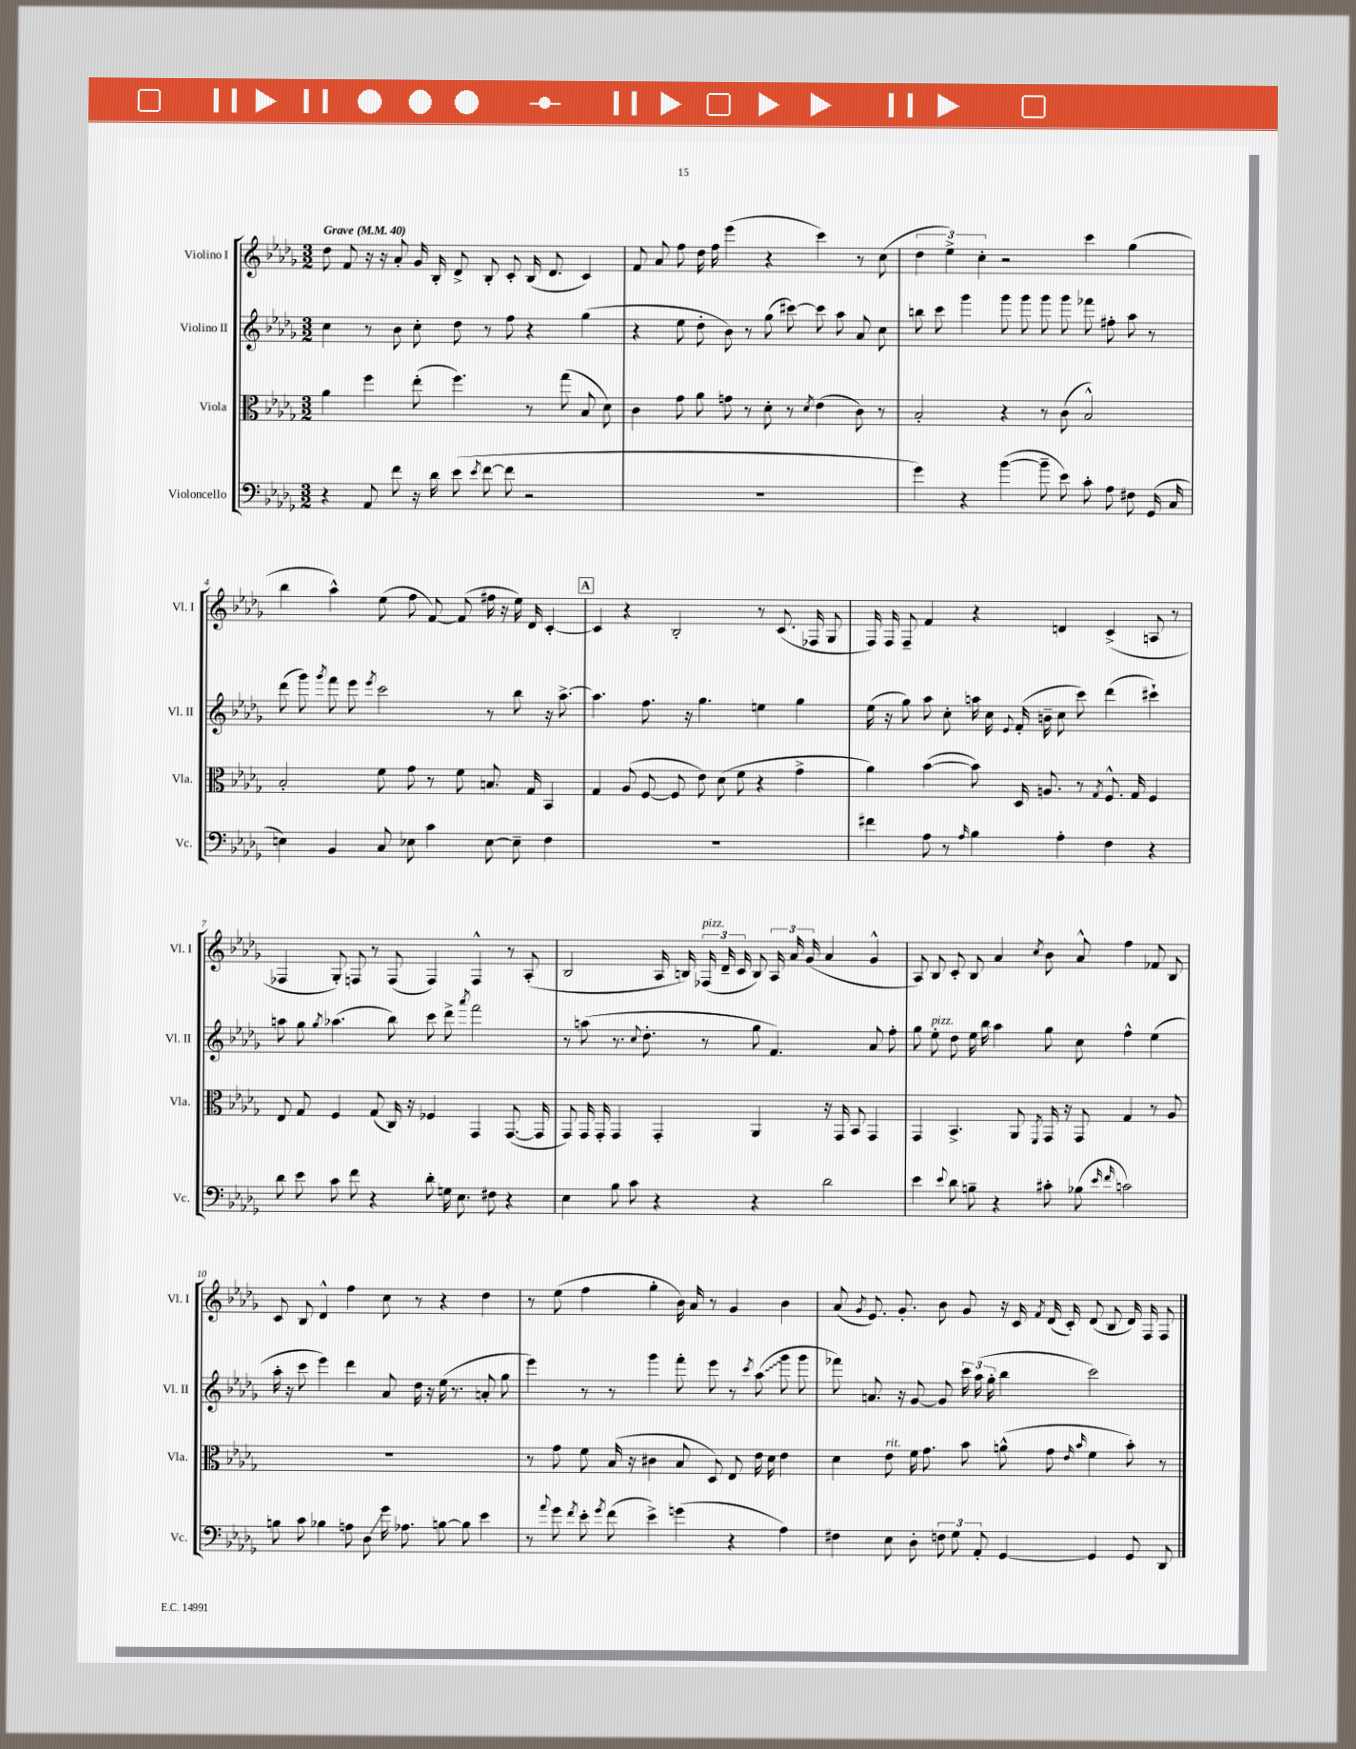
<<
\new StaffGroup <<
\new Staff = "s0" \with { instrumentName = "Violino I" shortInstrumentName = "Vl. I" } {
    \clef treble \key des \major \numericTimeSignature \time 3/2 \tempo "Grave" 4 = 40
    \autoBeamOff des''8 f'8 r16 r16 aes'8-. ges'16 bes16-. des'8-> bes8-. c'8-. bes16( des'8. c'4) |
    f'8 aes'8 f''8 des''16 f''16 ees'''4( r4 c'''4) r8 c''8( |
    \tuplet 3/2 { des''4 ees''4->) c''4-. } r2 c'''4 ges''4( |
    bes''4 aes''4-^) ees''8( f''8 f'8~) f'8( fis''16 r16 ees''16) des'16 c'4~-. |
    \mark \markup { \box "A" } c'4 r4 bes2-. r8 c'8.( fes16 ges8 |
    f16) f16 f8-- f'4 r4 d'4 c'4->( a8 r8 |
    fes4 ges8-.) f8 r8 f8( f4) f4-^ r8 aes8-.( |
    bes2 aes16 b16) \tuplet 3/2 { fes16^\markup { \italic "pizz." }( des'16-- c'16 } b8) \tuplet 3/2 { aes16 aes'16 ges'16( } aes'4 ges'4-^ |
    aes8) bes8 c'8-. bes8 aes'4 \acciaccatura { c''8 } bes'8 aes'8-^ f''4 fes'8 bes8 |
    c'8 bes8 des'4-^ f''4 c''8 r8 r4 des''4 |
    r8 ees''8( f''4 ges''4-. bes'16) aes'16 r8 ges'4 bes'4 |
    aes'8( \acciaccatura { ges'8 } ees'8.) ges'8.-. bes'8 ges'8 r16 c'16 \acciaccatura { f'8 } des'16( c'16-.) des'8( bes8 des'16) f16 f8 \bar "|." |
}
\new Staff = "s1" \with { instrumentName = "Violino II" shortInstrumentName = "Vl. II" } {
    \clef treble \key des \major \numericTimeSignature \time 3/2
    \autoBeamOff c''4 r8 bes'8 c''8-. des''8 r8 f''8 r4 ges''4( |
    r4 ees''8 des''8-. bes'8) r8 ges''8( cis'''8~) cis'''8 aes''8 aes'8 c''8 |
    b''8 c'''8 ges'''4 ges'''8 ges'''8 ges'''8 ges'''8 fes'''8 fis''8-. aes''8 r8 |
    des'''8( ges'''8) \acciaccatura { ges'''8 } f'''8 ees'''8 \acciaccatura { ees'''8 } c'''2 r8 bes''8 r16 aes''8.~-> |
    \mark \markup { \box "A" } aes''4. f''8. r16 ges''4. e''4 ges''4 |
    ees''16( r16 ges''8) aes''8 c''8-. a''16 c''16 \appoggiatura { ees'8 } f'16-.( b'16-- c''8 c'''8) des'''4( cis'''4-!) |
    a''8 ges''8 \acciaccatura { ges''8 } aes''4.( bes''8) c'''8 des'''8-> \acciaccatura { aes'''8 } f'''2 |
    r8 a''8( r8. \appoggiatura { c''8 } des''8.-. r8 ges''8 f'4.) aes'8 f''8-. |
    ges''8 ees''8-.^\markup { \italic "pizz." } des''8 ees''16 bes''16 aes''4 ges''8 c''8 f''4-^ ees''4( |
    aes''16-. r16 c'''8 ees'''4) des'''4 aes'8 des''16 r16 ees''16( r8. a'8-. ges''8 |
    ees'''4) r8 r8 ges'''4 f'''8-. ees'''8 r8 \acciaccatura { c'''8 } \once \override Glissando.style = #'zigzag aes''8\glissando( ges'''8 ges'''8 |
    fes'''8) a'8. r16 ges'8~ ges'8 \tuplet 3/2 { c'''16 aes''16( ges''16-. } bes''4 c'''2) \bar "|." |
}
\new Staff = "s2" \with { instrumentName = "Viola" shortInstrumentName = "Vla." } {
    \clef alto \key des \major \numericTimeSignature \time 3/2
    \autoBeamOff aes'4 f''4 ees''8-.( f''4.) r8 ges''8( bes8 des'8) |
    c'4 ges'8 aes'8 g'8 r8 des'8-. r8 \acciaccatura { des'8 } ees'4( c'8) r8 |
    bes2-. r4 r8 c'8( bes2-^) |
    bes2-. f'8 ges'8 r8 f'8 b8. ges16 bes,4 |
    \mark \markup { \box "A" } ges4 aes8( f8~ f8 ees'8) des'8( f'8 r4 ges'4-> |
    aes'4) bes'4~( bes'8) des16 a8. r8 \acciaccatura { ges8 } f8.-^ ges16 f4 |
    ees8 ges8 f4 ges8( c16) r16 fes4 ges,4 ges,8.~( ges,16 |
    ges,8) ges,16 ges,16-. ges,4 ges,4-. aes,4 r16 ges,16 bes,8 ges,4 |
    ges,4 bes,4.-> aes,8 \acciaccatura { f,8 } ges,16 r16 ges,8 ges4 r8 aes8 |
    R1. |
    r8 ges'8 f'8 bes16( r16 cis'4 bes8 des8) ees8 ees'16 des'16 ees'4 |
    des'4 ees'8^\markup { \italic "rit." } f'16 ges'8. bes'8 a'8-^( ges'8 \grace { ees'16 bes'16 } f'4 bes'8-.) r8 \bar "|." |
}
\new Staff = "s3" \with { instrumentName = "Violoncello" shortInstrumentName = "Vc." } {
    \clef bass \key des \major \numericTimeSignature \time 3/2
    \autoBeamOff r4 aes,8 f'8 r16 des'16 ees'8( \acciaccatura { ees'8 } f'8~ f'8 r2 |
    R1. |
    ges'4) r4 bes'4~( bes'8-- ees'8) c'8-. aes8 fis8 ges,16( c16 |
    e4) bes,4 c8 ees8 c'4 ees8~ ees8-- f4 |
    \mark \markup { \box "A" } R1. |
    fis'4 aes8 r8 \grace { aes16 } bes4 aes4-. f4 r4 |
    des'8 ees'8 c'8 f'8 r4 des'8-. g16 ees8. fis8 r4 |
    ees4 bes8 c'8 r4 r4 des'2 |
    ees'4 \appoggiatura { ees'8 } des'8 b8-- r4 cis'8-. bes8( \grace { ees'16 f'16 } c'2) |
    b8 c'8 bes4 a8 des8\glissando ges'16 aes8. b8~ b8 ees'4 |
    r8 \appoggiatura { aes'8 } ges'8 \acciaccatura { f'8 } ees'8-. \acciaccatura { ges'8 } f'8( ees'4->) g'4( r4 aes4) |
    fis4 ees8 des8-. \tuplet 3/2 { f8 ges8 aes,8-. } ges,4~ ges,4 ges,8 des,8 \bar "|." |
}
>>
>>
